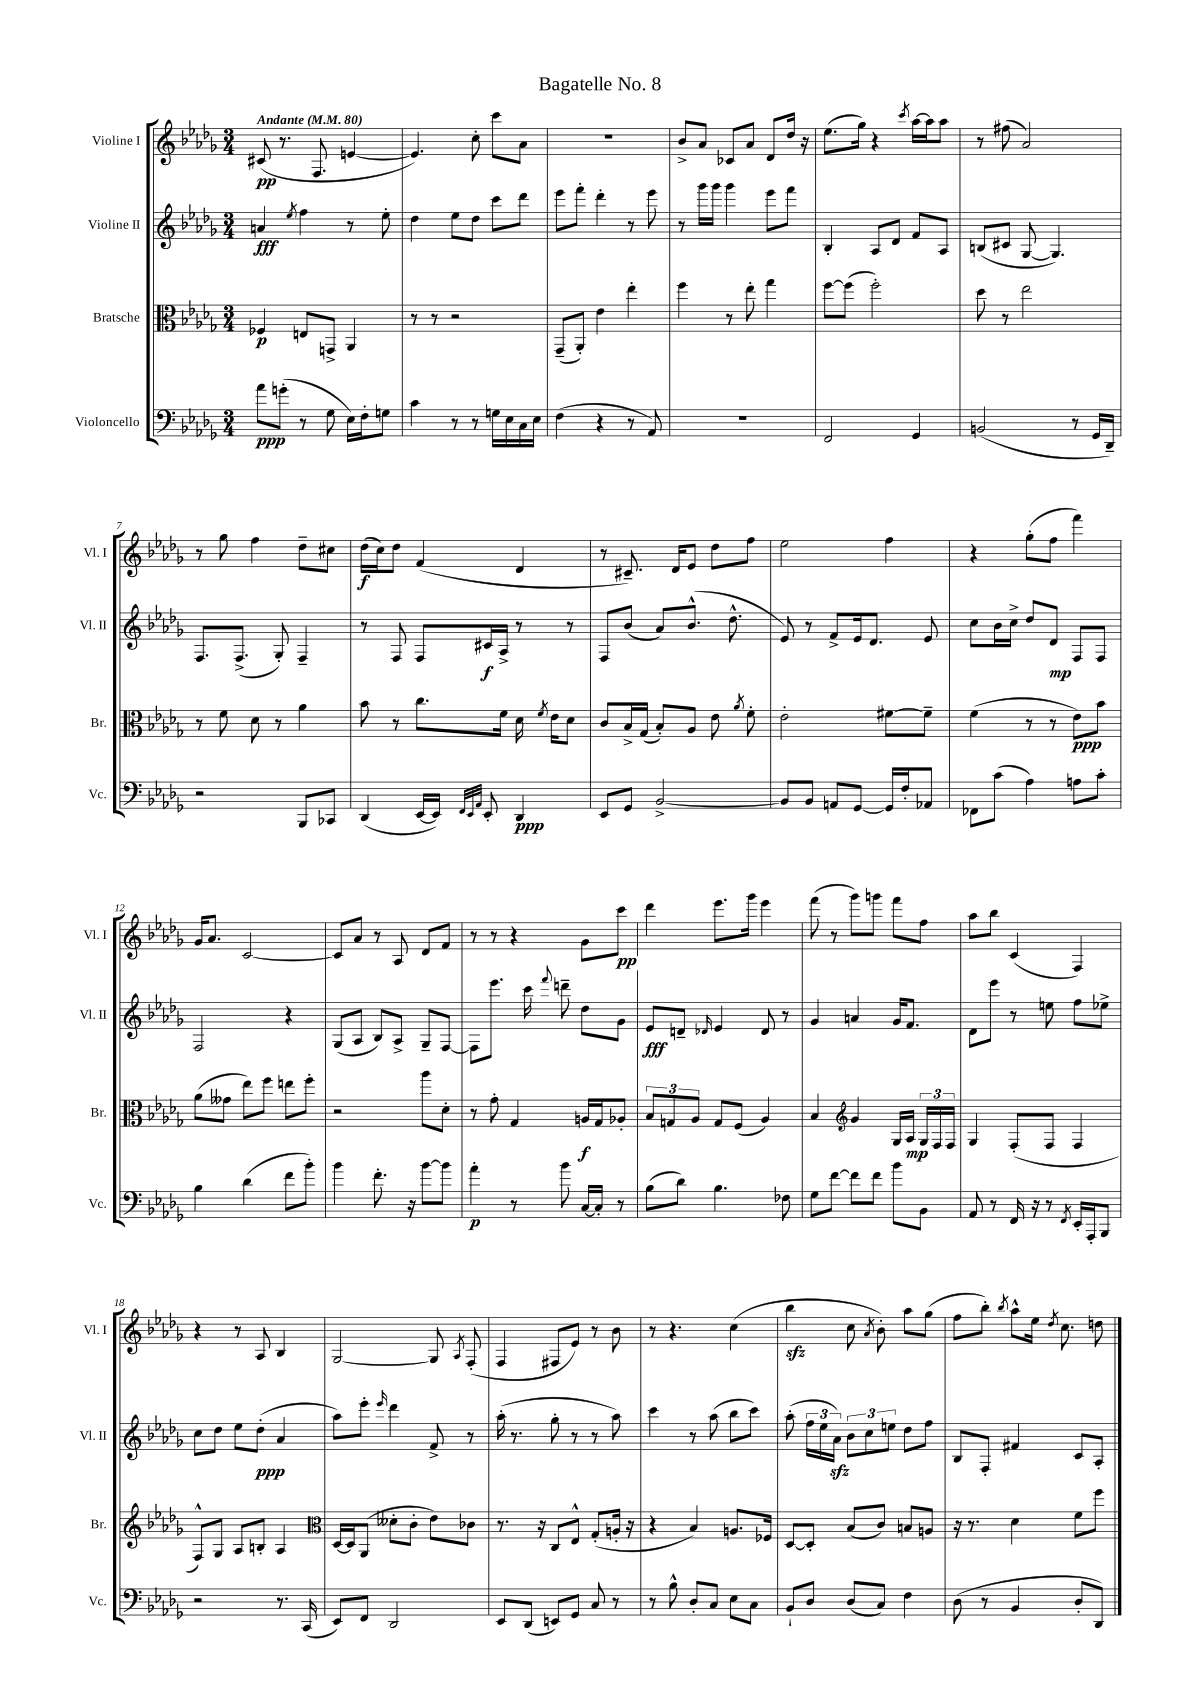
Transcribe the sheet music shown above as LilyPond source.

\header { title = "Bagatelle No. 8" }
<<
\new StaffGroup <<
\new Staff = "s0" \with { instrumentName = "Violine I" shortInstrumentName = "Vl. I" } {
    \clef treble \key des \major \numericTimeSignature \time 3/4 \tempo "Andante" 4 = 80
    \autoBeamOff cis'8\pp( r8. f8. e'4~ |
    e'4.) c''8-. c'''8[ aes'8] |
    R2. |
    bes'8[-> aes'8] ces'8[ aes'8] des'8[ des''16] r16 |
    ees''8.[( ges''16]) r4 \acciaccatura { c'''8 } aes''16[~ aes''16 aes''8] |
    r8 fis''8( aes'2) |
    r8 ges''8 f''4 des''8[-- cis''8] |
    des''16[\f( c''16) des''8] f'4( des'4 |
    r8 cis'8.--) des'16[ ees'8] des''8[ f''8] |
    ees''2 f''4 |
    r4 ges''8[-.( f''8] f'''4) |
    ges'16[ aes'8.] c'2~ |
    c'8[ aes'8] r8 aes8 des'8[ f'8] |
    r8 r8 r4 ges'8[ c'''8]\pp |
    des'''4 ees'''8.[ ges'''16] ees'''4 |
    f'''8( r8 ges'''8[) g'''8] f'''8[ f''8] |
    aes''8[ bes''8] c'4( f4) |
    r4 r8 aes8 bes4 |
    ges2~ ges8 \acciaccatura { aes8 } f8-.( |
    f4 fis8[ ees'8]) r8 bes'8 |
    r8 r4. c''4( |
    bes''4\sfz c''8 \acciaccatura { aes'8 } bes'8-.) aes''8[ ges''8]( |
    f''8[ bes''8]-.) \acciaccatura { bes''8 } aes''8[-^ ees''16] \acciaccatura { des''8 } c''8. d''8 \bar "|." |
}
\new Staff = "s1" \with { instrumentName = "Violine II" shortInstrumentName = "Vl. II" } {
    \clef treble \key des \major \numericTimeSignature \time 3/4
    \autoBeamOff a'4\fff \acciaccatura { ees''8 } f''4 r8 ees''8-. |
    des''4 ees''8[ des''8] c'''8[ des'''8] |
    ees'''8[ f'''8]-. des'''4-. r8 ees'''8 |
    r8 ges'''16[ ges'''16] ges'''4 ees'''8[ f'''8] |
    bes4-. aes8[ des'8] f'8[ aes8] |
    b8[( cis'8] ges8~ ges4.) |
    f8.[ f8.]->( ges8-.) f4-- |
    r8 f8 f8[ cis'16\f aes16]-> r8 r8 |
    f8[ bes'8]( aes'8[) bes'8.]-^( des''8.-^ |
    ees'8) r8 f'8[-> ees'16 des'8.] ees'8 |
    c''8[ bes'16 c''16]-> des''8[ des'8]\mp f8[ f8] |
    f2 r4 |
    ges8[( aes8] bes8[) aes8]-> ges8[-- f8]~ |
    f8[ ees'''8.] c'''16 \appoggiatura { f'''8 } d'''8-- des''8[ ges'8] |
    ees'8[\fff d'8]-- \grace { des'16 } ees'4 des'8 r8 |
    ges'4 a'4 ges'16[ f'8.] |
    des'8[ ees'''8] r8 e''8 f''8[ ees''8]-> |
    c''8[ des''8] ees''8[ des''8]-.\ppp( aes'4 |
    aes''8[) ees'''8]-. \grace { ees'''16 } des'''4 f'8-> r8 |
    aes''16-.( r8. ges''8-. r8 r8 aes''8) |
    c'''4 r8 aes''8( bes''8[ c'''8]) |
    aes''8-.( \tuplet 3/2 { f''16[ ees''16 aes'16]\sfz) } \tuplet 3/2 { bes'8[ c''8 e''8] } des''8[ f''8] |
    bes8[ f8]-. fis'4 c'8[ aes8]-. \bar "|." |
}
\new Staff = "s2" \with { instrumentName = "Bratsche" shortInstrumentName = "Br." } {
    \clef alto \key des \major \numericTimeSignature \time 3/4
    \autoBeamOff fes4\p e8[ g,8]-> aes,4 |
    r8 r8 r2 |
    ges,8[--( aes,8]-.) ees'4 ees''4-. |
    f''4 r8 ees''8-. ges''4 |
    f''8[~ f''8]( f''2-.) |
    des''8 r8 ees''2 |
    r8 f'8 des'8 r8 aes'4 |
    bes'8 r8 c''8.[ f'16] des'16 \acciaccatura { f'8 } ees'16[ des'8] |
    c'8[ bes16-> ges16]( bes8[-.) aes8] ees'8 \acciaccatura { aes'8 } f'8-. |
    ees'2-. fis'8[~ fis'8]-- |
    f'4( r8 r8 ees'8[\ppp) bes'8] |
    aes'8[( geses'8] ees''8[) f''8] e''8[ f''8]-. |
    r2 aes''8[ des'8]-. |
    r8 ges'8-. ges4 a16[\f ges16 aes8]-. |
    \tuplet 3/2 { bes8[ g8 aes8] } g8[ f8]( aes4) |
    bes4 \clef treble ges'4 ges16[ aes16]\mp \tuplet 3/2 { ges16[ f16 f16] } |
    ges4 f8[-.( f8] f4 |
    f8[-^) ges8] aes8[ b8]-. aes4 |
    \clef alto des16[~ des16 aes,8]( deses'8[-. c'8]-. ees'8[) ces'8] |
    r8. r16 c8[ ees8]-^ ges8[-.( a16]-. r16 |
    r4 bes4) a8.[ fes16] |
    des8[~ des8]-. bes8[( c'8]) b8[ a8] |
    r16 r8. des'4 f'8[ f''8] \bar "|." |
}
\new Staff = "s3" \with { instrumentName = "Violoncello" shortInstrumentName = "Vc." } {
    \clef bass \key des \major \numericTimeSignature \time 3/4
    \autoBeamOff aes'8[\ppp g'8]-.( r8 ges8 ees16[) f16-. g8] |
    c'4 r8 r8 g16[ ees16 c16 ees16] |
    f4( r4 r8 aes,8) |
    R2. |
    f,2 ges,4 |
    b,2( r8 ges,16[ des,16]--) |
    r2 bes,,8[ ces,8] |
    des,4( ees,16[~ ees,16]) \grace { f,32[ ees,32 aes,32] } ees,8-. des,4\ppp |
    ees,8[ ges,8] bes,2~-> |
    bes,8[ bes,8] a,8[ ges,8]~ ges,16[ f16-. aes,8] |
    fes,8[ c'8]( aes4) a8[ c'8]-. |
    bes4 des'4( f'8[ bes'8]-.) |
    bes'4 f'8.-. r16 bes'8[~ bes'8] |
    aes'4-.\p r8 bes'8 c16[~ c16]-. r8 |
    bes8[( des'8]) bes4. fes8 |
    ges8[ f'8]~ f'8[ f'8] bes'8[ bes,8] |
    aes,8 r8 f,16 r16 r8 \acciaccatura { f,8 } ees,16[-. aes,,16-. bes,,8] |
    r2 r8. c,16( |
    ees,8[) f,8] des,2 |
    ees,8[ des,8]( e,8[) ges,8] c8 r8 |
    r8 bes8-^ des8[-. c8] ees8[ c8] |
    bes,8[-! des8] des8[( c8]) f4 |
    des8( r8 bes,4 des8[-. des,8]) \bar "|." |
}
>>
>>
